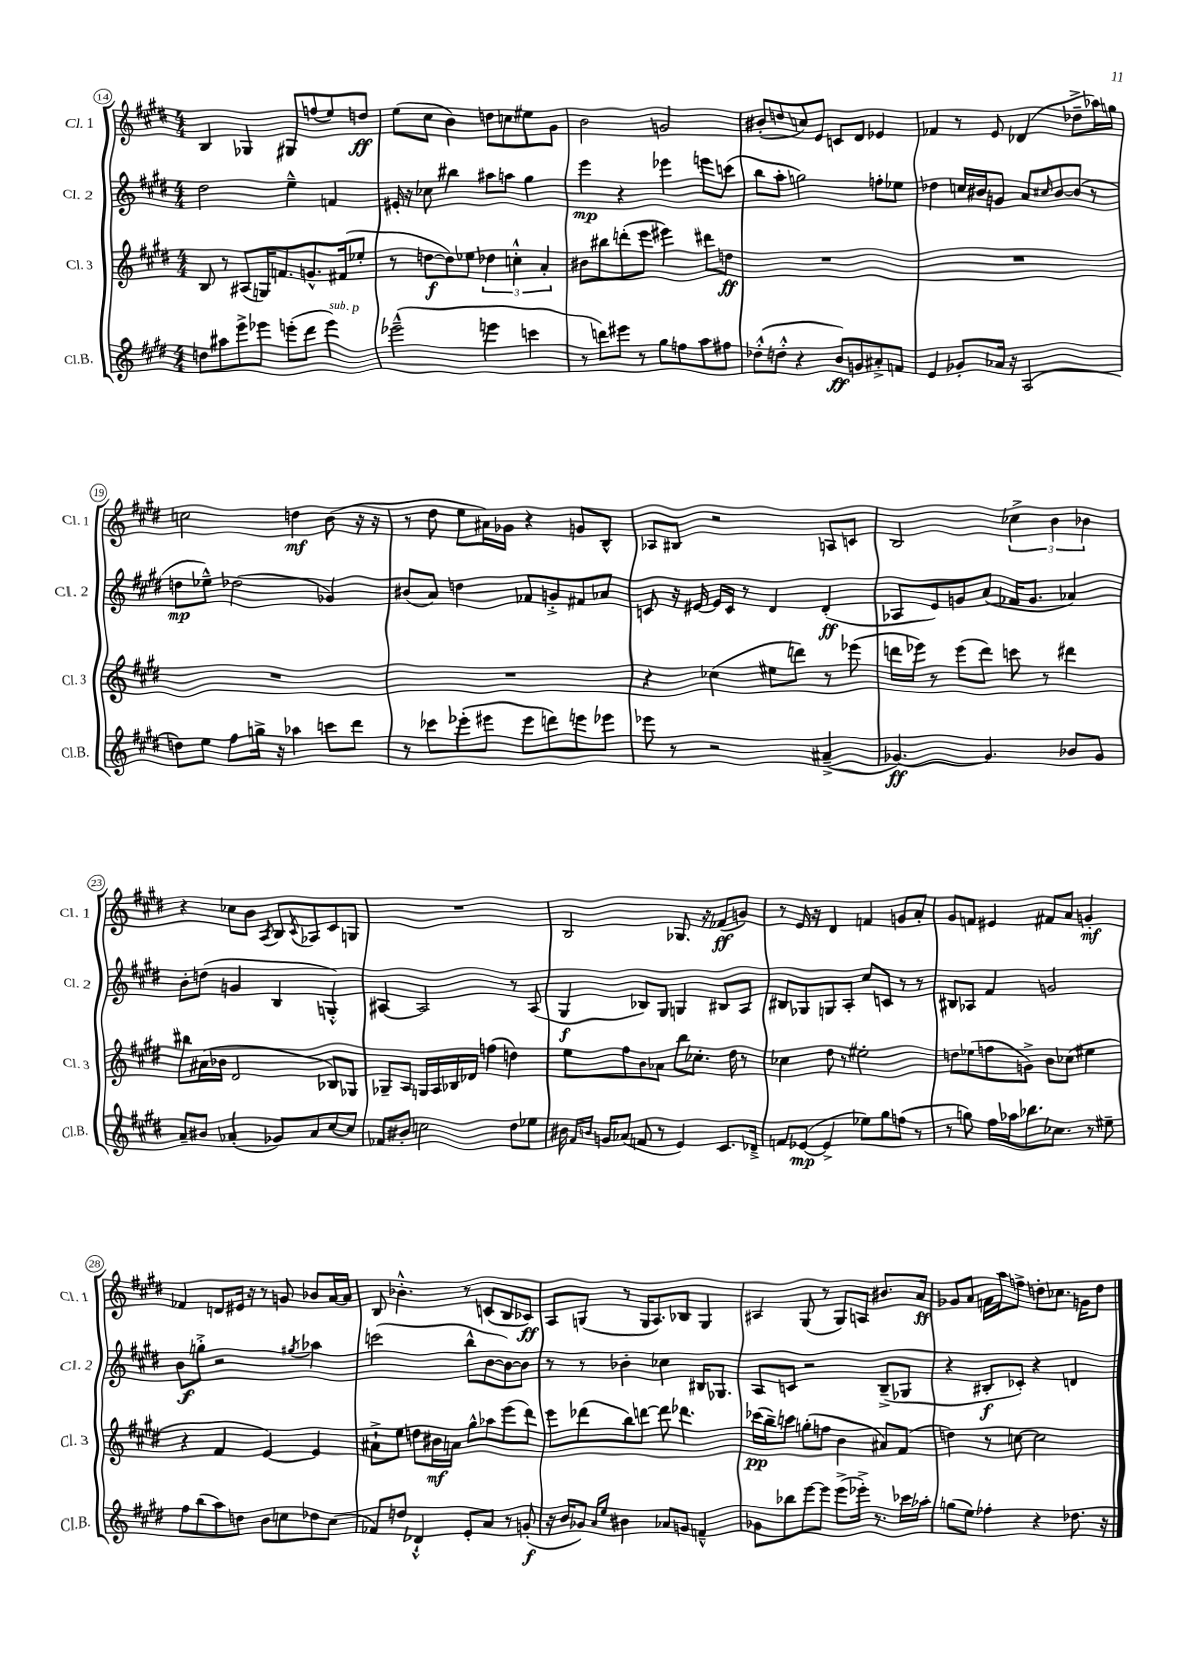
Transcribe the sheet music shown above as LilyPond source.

<<
\new StaffGroup <<
\new Staff = "s0" \with { instrumentName = "Cl. 1" shortInstrumentName = "Cl. 1" } {
    \clef treble \key e \major \numericTimeSignature \time 4/4
    b4 ges4 gis8 f''8( e''8) d''8\ff |
    e''8( cis''8 b'4) d''8 c''8 eis''8 gis'8 |
    b'2 g'2 |
    bis'8-.( d''8 c''8) e'8 c'8 dis'8 ees'4 |
    fes'4 r8 e'8 des'4( des''8---> aes''16) g''16 |
    c''2 d''4\mf b'8( r16 r16 |
    r8 dis''8 e''8 ais'16) ges'16 r4 g'8 b8-^ |
    aes8 bis8 r2 a8 c'8 |
    b2 \tuplet 3/2 { ces''4-> b'4 bes'4 } |
    r4 ces''8 b'8 \acciaccatura { a8 } b8 \acciaccatura { cis'8 } aes8 cis'8 g8 |
    R1 |
    b2 ges8. r16 fes'8\ff( g'8) |
    r8 e'16 r16 dis'4 f'4 g'8 a'8-. |
    gis'8 f'8 eis'4 fis'8 a'8 g'4-.\mf |
    fes'4 d'8 eis'16 r16 r8 g'8 bes'8 a'16~ a'16 |
    b8 bes'4.-.-^ r8 c'8( b8 ces'8\ff) |
    a8 g8( r8 g16 a8.) bes8 g4 |
    ais4 gis8( r8 gis8) a8 bis'8. a'16\ff |
    ges'8 a'8 f'16 a''16 f''8-> d''8-. ces''8. g'16 d''8 \bar "|." |
}
\new Staff = "s1" \with { instrumentName = "Cl. 2" shortInstrumentName = "Cl. 2" } {
    \clef treble \key e \major \numericTimeSignature \time 4/4
    dis''2 e''4---^ f'4 |
    eis'16-. r16 ces''8 bis''4 ais''8 a''8 gis''4 |
    e'''4\mp r4 ees'''4 e'''8 c'''8( |
    b''8 a''8-. g''2) f''8-. ees''8 |
    des''4 c''16 bis'16 g'8 a'8 \grace { cis''16 } bis'8~ bis'8( r8 |
    d''8\mp ees''8---^) des''2( ges'4) |
    bis'8( a'8) d''4 fes'8 g'8-.-> fis'8 aes'8 |
    c'8 r16 eis'16~ eis'16 c'16 r8 dis'4 dis'4-.\ff( |
    aes8 e'8) g'8 a'8( fes'16 g'8. aes'4) |
    b'8-. d''8( g'4 b4 g4-.-^) |
    ais4~ ais2 r8 ais8( |
    gis4\f bes8) gis8 g4 bis8 a8 |
    bis8 ges8 g8 a8-. cis''8 c'8 r8 r8 |
    bis8 aes8 fis'4 g'2 |
    b'8\f g''8-.-> r2 \acciaccatura { gis''8 } aes''4 |
    c'''2( b''8-^ b'8~ b'8~) b'8 |
    r8 r8 bes'4-. ces''4 bis16 ges8. |
    a8 c'8 r2 b8--->( ges8 |
    r4 bis8-.\f ces'8-.) r4 d'4 \bar "|." |
}
\new Staff = "s2" \with { instrumentName = "Cl. 3" shortInstrumentName = "Cl. 3" } {
    \clef treble \key e \major \numericTimeSignature \time 4/4
    b8 r8 ais8( g16) f'8. g'8.-^ fis'16( ees''8-. |
    r8 d''8~\f d''8) ees''8 \tuplet 3/2 { des''4 c''4-.-^ a'4-. } |
    bis'8 bis''8 d'''8-.( e'''8 eis'''4) dis'''8 d''8\ff |
    R1 |
    R1 |
    R1 |
    R1 |
    r4 ces''4( eis''8 d'''8) r8 ees'''8( |
    d'''16 ees'''16) r8 ees'''8( d'''8) c'''8 r8 dis'''4 |
    bis''8 ais'16( bes'16 dis'2 bes8) ges8 |
    ges8-- a8 g16 a16 bes16 des'16 f''4( d''4) |
    e''8 fis''8 b'8 aes'8 b''8 ces''8.-. dis''16 r8 |
    ces''4 dis''8 r8 eis''2-. |
    d''8 ees''8( f''8 g'8->) b'8 ces''8( eis''4 |
    r4 fis'4 e'4~) e'4 |
    ais'8-!-> e''8 d''8 bis'16\mf a'16 gis''8-^ aes''8 e'''8( dis'''8) |
    e'''8 des'''8( b''8) d'''8~ d'''8 des'''4. |
    ces'''16\pp( b''16--) c'''8 g''8-.( f''8 b'4 ais'8) fis'8( |
    d''4) r8 c''8~ c''2 \bar "|." |
}
\new Staff = "s3" \with { instrumentName = "Cl.B." shortInstrumentName = "Cl.B." } {
    \clef treble \key e \major \numericTimeSignature \time 4/4
    d''8 ais''8 e'''8-> ees'''8 e'''8-.( dis'''8 e'''4^\markup { \italic "sub. p" }) |
    ees'''2---^( e'''4 c'''4 |
    r8 d'''8) eis'''8 r8 gis''8 f''8 a''8 fis''8 |
    des''8-.-^( d''8-.-^ r4 b'8\ff) g'8 ais'8-.-> f'8 |
    e'4 ges'8-. aes'16 r16 a2( |
    d''8) e''8 fis''8 g''16-> r16 aes''4 c'''8 dis'''8 |
    r8 ces'''8 ees'''8-.( eis'''8 eis'''8 d'''8) e'''8 ees'''8 |
    ees'''8 r8 r2 ais'4--->( |
    ges'4.~\ff) ges'4. bes'8 ges'8 |
    a'8-- bis'8 aes'4-.( ges'8) aes'8 cis''8~ cis''8 |
    fes'8 bis'8-. c''2 dis''8 ees''8 |
    bis'16 \grace { fis'16 b'16 } g'16 aes'8( f'8 r8 e'4) cis'8. des'16---> |
    f'8 ees'8~\mp( ees'4-> ees''8) gis''8 f''8( r8 |
    r8 g''8) fis''16 aes''16 bes''8. ces''8. r8 eis''8-- |
    fis''8 b''8( a''8) d''8 b'8 c''8 des''8 c''8( |
    fes'8) d''8 des'4-!-^ e'8-. a'8 r8 g'8-.\f( |
    r16 b'16 ges'8) \grace { a'16 e''16 } bis'4 aes'8 g'8 f'4---^ |
    ges'8 bes''8 e'''8~ e'''8 e'''8->( ees'''16-.->) r8. ces'''16 aes''16-. |
    g''8( e''8) fes''4-. r4 des''8. r16 \bar "|." |
}
>>
>>
\layout { \context { \Score currentBarNumber = #14 \override BarNumber.stencil = #(make-stencil-circler 0.1 0.3 ly:text-interface::print) } }
